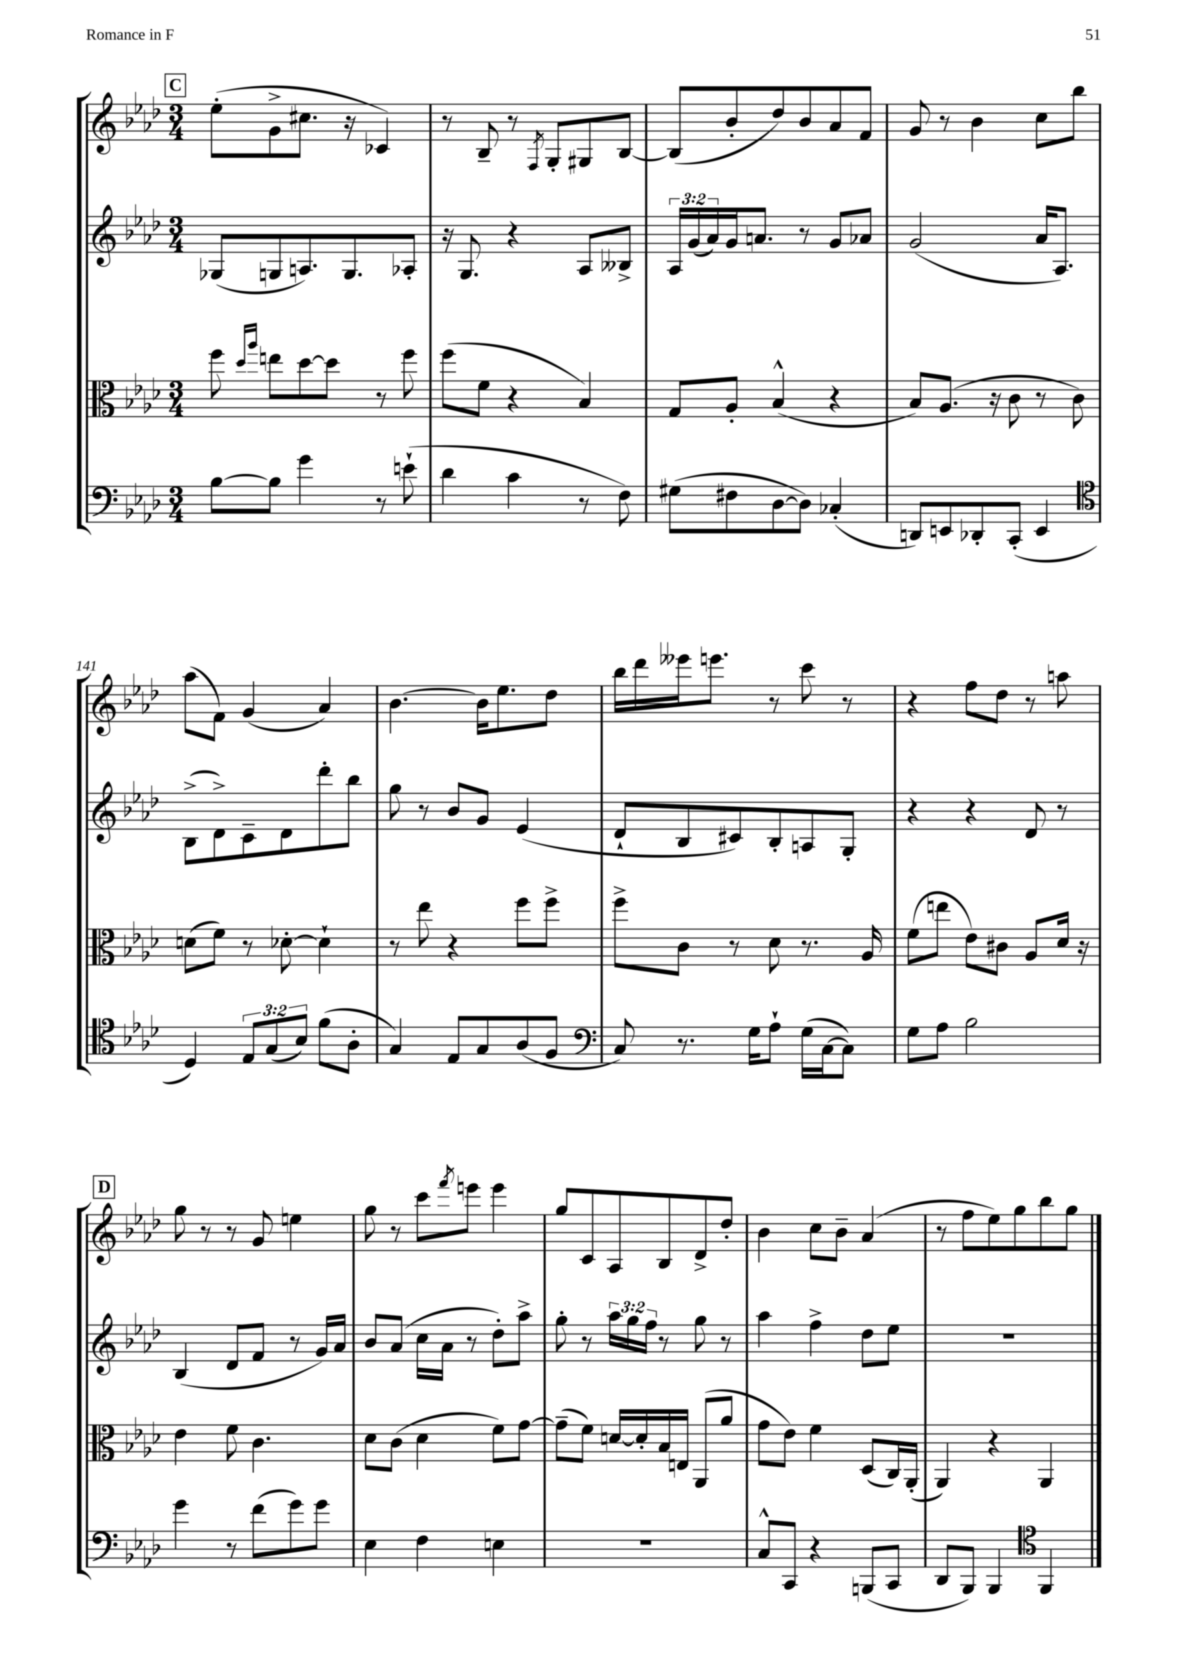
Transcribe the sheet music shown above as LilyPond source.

<<
\new StaffGroup <<
\new Staff = "s0" {
    \clef treble \key aes \major \numericTimeSignature \time 3/4
    \mark \markup { \box "C" } ees''8-.( g'8-> cis''8. r16 ces'4) |
    r8 bes8-- r8 \acciaccatura { f8 } g8-. gis8 bes8~ |
    bes8( bes'8-. des''8) bes'8 aes'8 f'8 |
    g'8 r8 bes'4 c''8 bes''8 |
    aes''8( f'8) g'4( aes'4) |
    bes'4.~ bes'16 ees''8. des''8 |
    bes''16 des'''16 eeses'''16 e'''8. r8 c'''8 r8 |
    r4 f''8 des''8 r8 a''8 |
    \mark \markup { \box "D" } g''8 r8 r8 g'8 e''4 |
    g''8 r8 c'''8 \acciaccatura { f'''8 } e'''8 e'''4 |
    g''8 c'8 aes8 bes8 des'8-> des''8-. |
    bes'4 c''8 bes'8-- aes'4( |
    r8 f''8 ees''8) g''8 bes''8 g''8 \bar "|." |
}
\new Staff = "s1" {
    \clef treble \key aes \major \numericTimeSignature \time 3/4 \override Staff.TupletNumber.text = #tuplet-number::calc-fraction-text
    \mark \markup { \box "C" } ges8( g8 a8.) g8. aes8-. |
    r16 g8. r4 aes8 beses8-> |
    \tuplet 3/2 { aes16 g'16( aes'16) } g'16 a'8. r8 g'8 aes'8 |
    g'2( aes'16 aes8.) |
    bes8->( des'8->) c'8-- des'8 des'''8-. bes''8 |
    g''8 r8 bes'8 g'8 ees'4( |
    des'8-! bes8 cis'8) bes8-. a8 g8-. |
    r4 r4 des'8 r8 |
    \mark \markup { \box "D" } bes4( des'8 f'8 r8 g'16) aes'16 |
    bes'8 aes'8( c''16 aes'16 r8 des''8-.) aes''8-> |
    g''8-. r8 \tuplet 3/2 { aes''16 g''16 f''16 } r8 g''8 r8 |
    aes''4 f''4-> des''8 ees''8 |
    R2. \bar "|." |
}
\new Staff = "s2" {
    \clef alto \key aes \major \numericTimeSignature \time 3/4
    \mark \markup { \box "C" } f''8 \grace { des''16 aes''16 } e''8 des''8~ des''8 r8 f''8 |
    f''8( f'8 r4 bes4) |
    g8 aes8-. bes4-^( r4 |
    bes8) aes8.( r16 c'8 r8 c'8) |
    d'8( f'8) r8 des'8~-. des'4-! |
    r8 ees''8 r4 f''8 f''8-> |
    f''8-> c'8 r8 des'8 r8. aes16 |
    f'8( e''8 ees'8) cis'8 aes8 des'16 r16 |
    \mark \markup { \box "D" } ees'4 f'8 c'4. |
    des'8 c'8( des'4 f'8) g'8~ |
    g'8--( f'8) d'16~ d'16-. bes16 e16 aes,8( aes'8 |
    g'8 ees'8) f'4 des8( c16) aes,16-.( |
    aes,4) r4 aes,4 \bar "|." |
}
\new Staff = "s3" {
    \clef bass \key aes \major \numericTimeSignature \time 3/4 \override Staff.TupletNumber.text = #tuplet-number::calc-fraction-text
    \mark \markup { \box "C" } bes8~ bes8 g'4 r8 e'8-!( |
    des'4 c'4 r8 f8) |
    gis8( fis8 des8~ des8) ces4-.( |
    d,8) e,8 des,8-. c,8-.( e,4 |
    \clef tenor des4) \tuplet 3/2 { ees8 g8( bes8) } f'8( aes8-. |
    g4) ees8 g8 aes8( f8 |
    \clef bass c8) r8. g16 aes8-! g16( c16~ c8) |
    g8 aes8 bes2 |
    \mark \markup { \box "D" } g'4 r8 f'8( g'8) g'8 |
    ees4 f4 e4 |
    R2. |
    c8-^ c,8 r4 b,,8( c,8 |
    des,8 bes,,8) bes,,4 \clef tenor f,4 \bar "|." |
}
>>
>>
\layout { \context { \Score currentBarNumber = #137 } }
